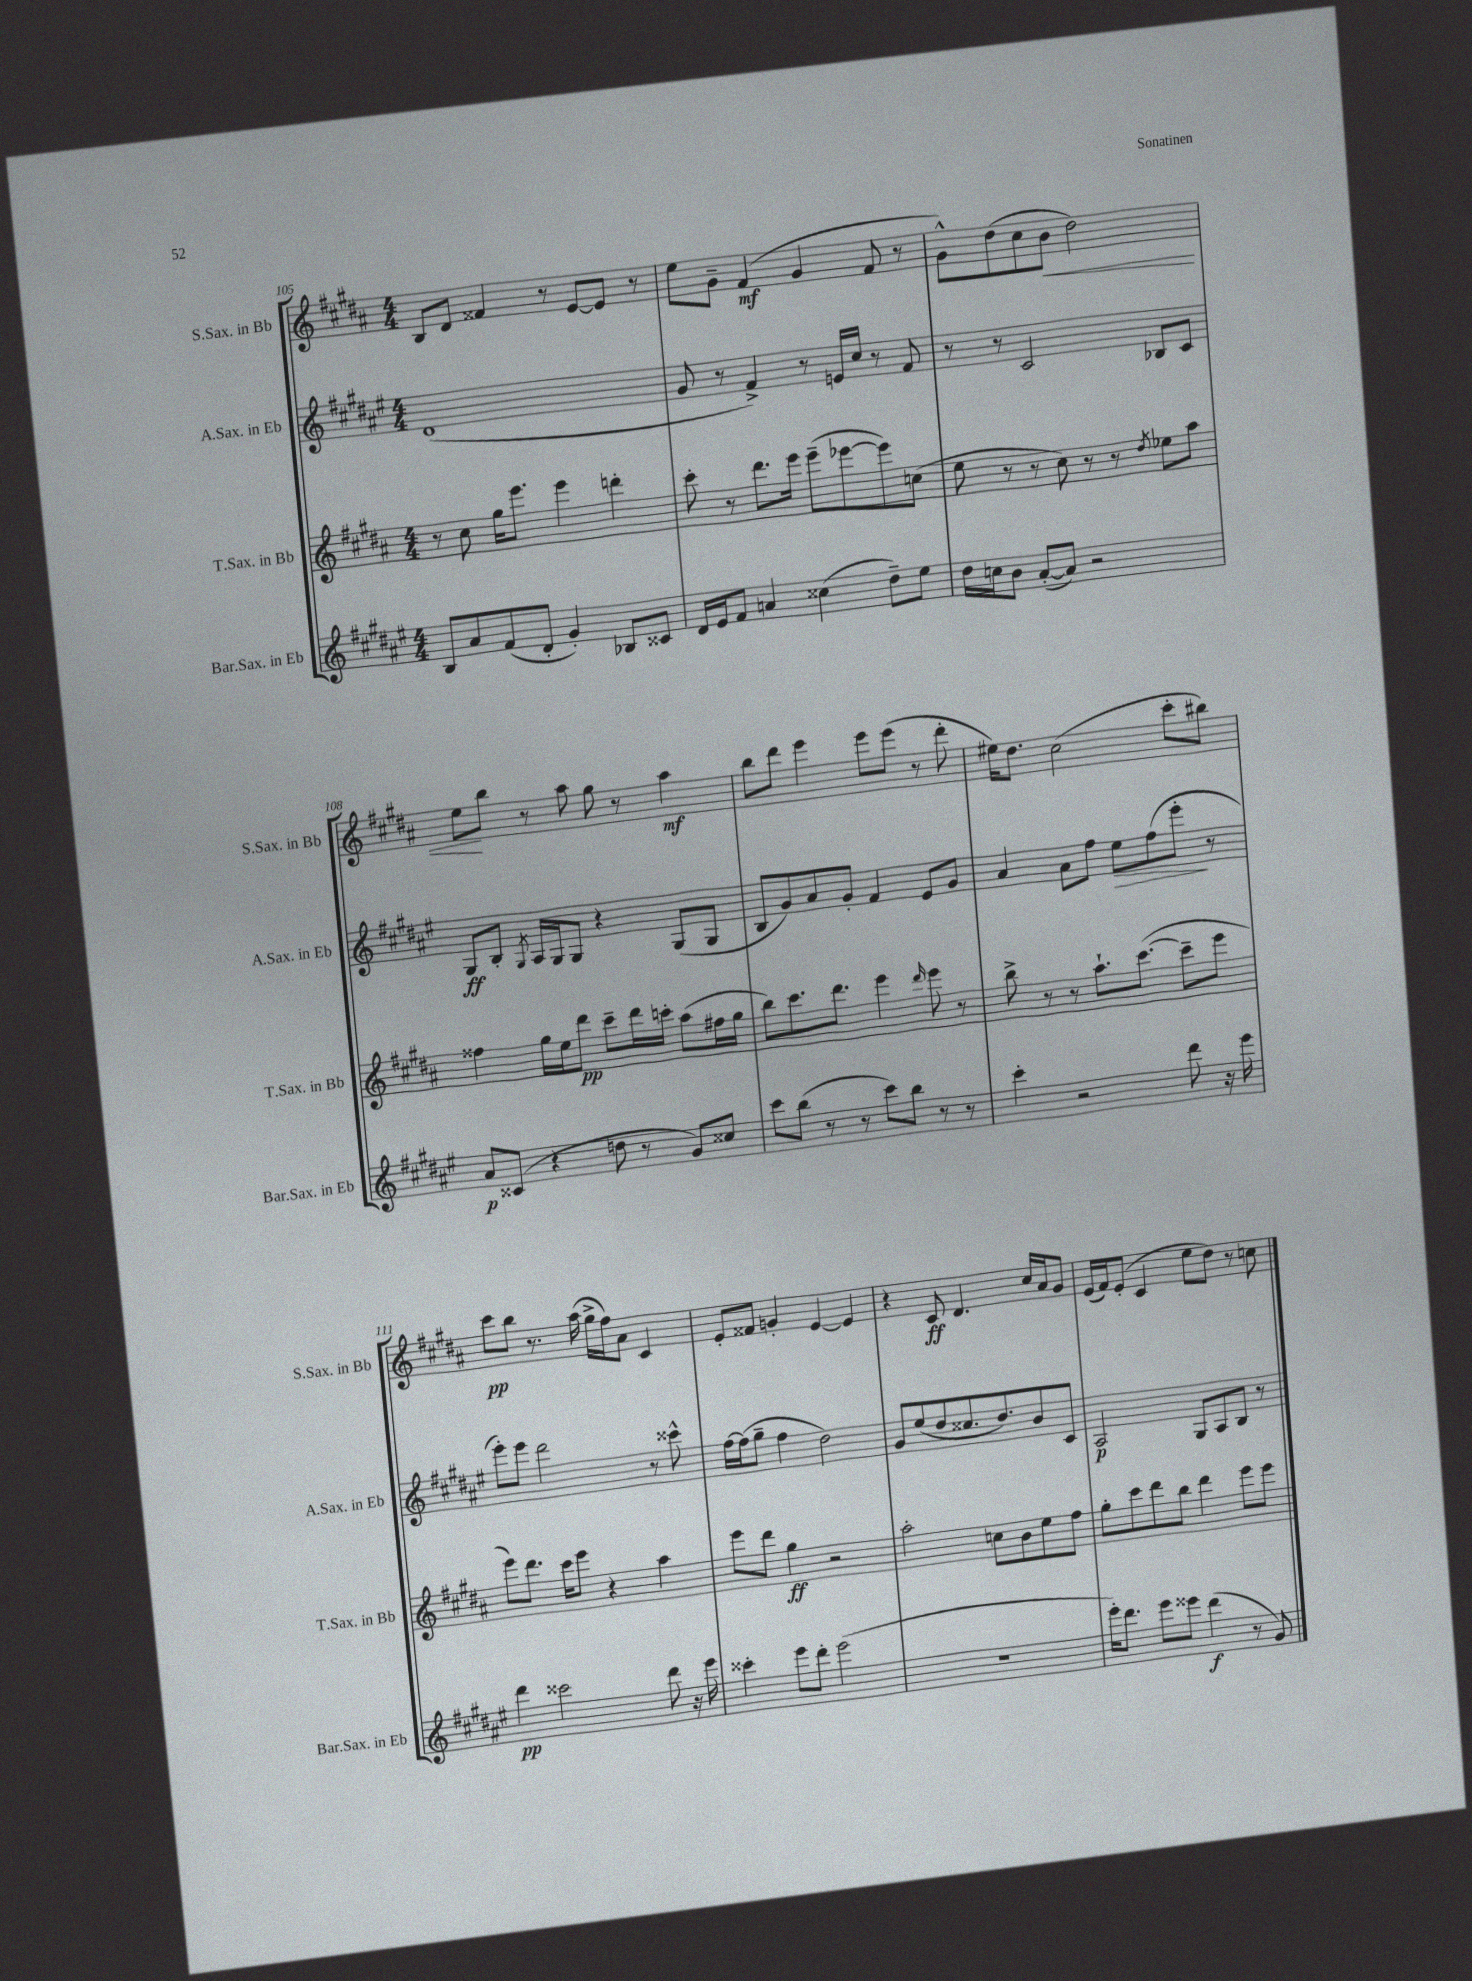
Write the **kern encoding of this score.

**kern	**kern	**kern	**kern
*staff4	*staff3	*staff2	*staff1
*clefG2	*clefG2	*clefG2	*clefG2
*k[f#c#g#d#a#e#]	*k[f#c#g#d#a#]	*k[f#c#g#d#a#e#]	*k[f#c#g#d#a#]
*M4/4	*M4/4	*M4/4	*M4/4
8B/L	8r	(1d#	8B/L
8a#/	8cc#\	.	8d#/J
(8f#/	16gg#\LK	.	4f##/
.	8.eee\J	.	.
8d#'/J	.	.	.
4g#'/)	4eee\	.	8r
.	.	.	[8e/L
8B-/L	4ddd'\	.	8e/]J
8c##/J	.	.	8r
=	=	=	=
16d#/LL	8ccc#'\	8g#/	8ee\L
16e#/J	.	.	.
8f#/J	8r	8r	8g#~\J
4a/	8.ddd#\L	4f#^/)	(4f#/
.	16eee\Jk	.	.
(4cc##\	(8eee~\L	8r	4g#/
.	[8eee-\	16e/LL	.
.	.	16cc#/JJ	.
8dd#~\L)	8eee-\])	8r	8f#/
8ee#\J	(8cc\J	8f#/	8r
=	=	=	=
16dd#\LL	8ee\	8r	8g#^^\L)
16cc\J	.	.	.
8b\J	8r	8r	(8dd#\
([8a#'/L	8r	2c#/	8cc#\
8a#/]J)	8cc#\)	.	8b\J
2r	8r	.	2dd#\)
.	8r	.	.
.	8qdd#/	.	.
.	8ee-\L	8B-/L	.
.	8aa#\J	8c#/J	.
=	=	=	=
8a#/L	4ff##\	8G#/L	8ee\L
(8c##/J	.	8B'/J	8bb\J
.	.	8qG#/	.
4r	16gg#\LL	16A#/LL	8r
.	16ee\J	16G#/J	.
.	8ddd#\J	8G#/J	8aa#\
8dd\	8ccc#~\L	4r	8gg#\
8r	16ddd#\L	.	8r
.	16ccc'\JJ	.	.
8g#/L)	(8aa#\L	(8G#/L	4aa#\
8cc##/J	16ff#\L	8G#/J	.
.	16gg#\JJ	.	.
=	=	=	=
8ccc#\L	8bb\L)	8B/L	8bb\L
(8bb\J	8.ccc#\	8g#/)	8ddd#\J
8r	.	8a#/	4eee\
.	8.ddd#\J	.	.
8r	.	8g#'/J	.
8ccc#\L)	4eee\	4f#/	8eee\L
8bb\J	.	.	(8eee\J
.	16qqddd#/	.	.
8r	8eee\	8e#/L	8r
8r	8r	8g#/J	8ddd#'\
=	=	=	=
4ccc#'\	8bb^\	4a#/	16ee#\LK)
.	.	.	8.dd#\J
.	8r	.	.
2r	8r	8a#\L	(2cc#\
.	8.aa#`\L	8ff#\J	.
.	.	8ee#\L	.
.	([8.ccc#\J	.	.
.	.	(8ff#\	.
8ddd#\	8ccc#~\]L	8eee#'\J	8ccc#'\L
16r	8eee\J	8r	8bb#\J)
16eee#\	.	.	.
=	=	=	=
4ddd#\	8eee\L)	8eee#'\L)	8ccc#\L
.	8.ddd#\J	8eee#\J	8bb\J
2ccc##\	.	2ddd#\	8.r
.	16ccc#\LK	.	.
.	8eee\J	.	.
.	.	.	(16aa#\
.	4r	.	16gg#^\LL
.	.	.	16ff#\J)
.	.	.	8a#\J
8ddd#\	4aa#\	8r	4c#/
16r	.	8ccc##^^\	.
16eee#\	.	.	.
=	=	=	=
4ccc##'\	8eee\L	[16ff#\LL	8e'/L
.	.	(16ff#\]J	.
.	8ddd#\J	8gg#~\J	8f##/J
8eee#\L	4gg#\	4ff#\	4g'/
8ddd#'\J	.	.	.
(2eee#\	2r	2dd#\)	[4e/
.	.	.	4e/]
=	=	=	=
1r	2aa#'\	8g#/L	4r
.	.	(8ee#/	.
.	.	8dd#/	8c#/
.	.	8.cc##/	4.d#/
.	8cc\L	.	.
.	.	8.dd#/)	.
.	8b\	.	.
.	8ee\	8b/	16cc#/LL
.	.	.	16a#/J
.	8ff#\J	8c#/J	8g#/J
=	=	=	=
16eee#'\LK)	8gg#'\L	2A#/	(16e/LL
8.ddd#\J	.	.	16f#/J)
.	8ccc#\	.	(8e'/J
8eee#\L	8ddd#\	.	4c#/
8eee##\J	8bb\J	.	.
(4ddd#\	4ddd#\	8G#/L	8ee\L
.	.	8A#/	8dd#\J)
8r	8eee\L	8B/J	8r
8g#/)	8eee\J	8r	8cc\
==	==	==	==
*-	*-	*-	*-
